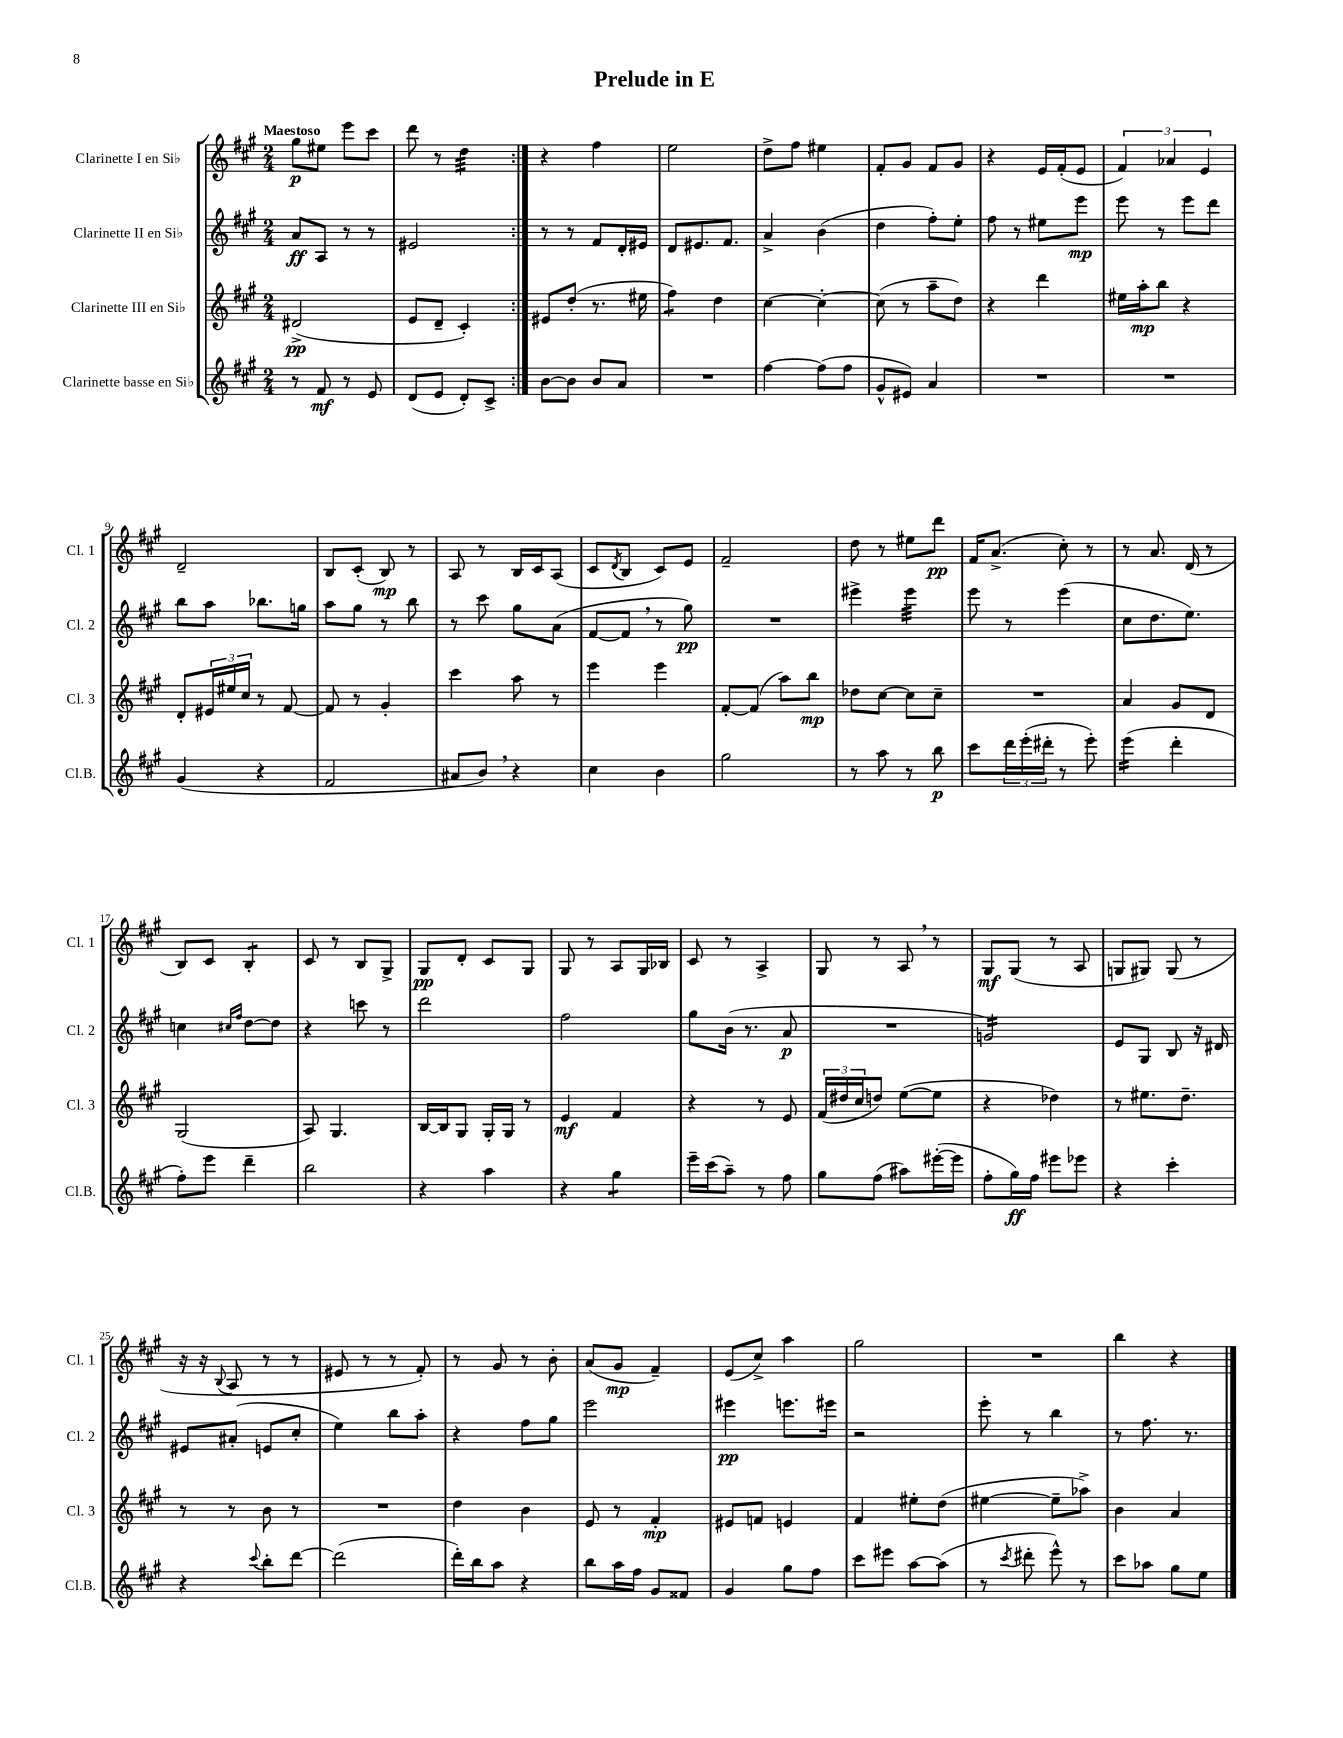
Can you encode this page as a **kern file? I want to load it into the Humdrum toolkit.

**kern	**kern	**kern	**kern
*staff4	*staff3	*staff2	*staff1
*clefG2	*clefG2	*clefG2	*clefG2
*k[f#c#g#]	*k[f#c#g#]	*k[f#c#g#]	*k[f#c#g#]
*M2/4	*M2/4	*M2/4	*M2/4
8r	(2d#^	8a	8gg#
8f#	.	8A	8ee#
8r	.	8r	8eee
8e	.	8r	8ccc#
=	=	=	=
(8d	8e	2e#	8ddd
8e	8d~	.	8r
8d')	4c#')	.	4dd
8c#^	.	.	.
=:|!	=:|!	=:|!	=:|!
[8b	8e#	8r	4r
8b]	(8dd'	8r	.
8b	8.r	8f#	4ff#
8a	.	16d'	.
.	16ee#	16e#	.
=	=	=	=
2r	4ff#)	8d	2ee
.	.	8.e#	.
.	4dd	.	.
.	.	8.f#	.
=	=	=	=
[4ff#	[4cc#	4a^	8dd^
.	.	.	8ff#
(8ff#]	4cc#'_	(4b	4ee#
8ff#	.	.	.
=	=	=	=
8g#^^	(8cc#]	4dd	8f#'
8e#)	8r	.	8g#
4a	8aa~	8ff#')	8f#
.	8dd)	8ee'	8g#
=	=	=	=
2r	4r	8ff#	4r
.	.	8r	.
.	4ddd	8ee#	16e
.	.	.	(16f#'
.	.	8eee	8e
=	=	=	=
2r	16ee#	8eee	6f#)
.	16aa'	.	.
.	8bb	8r	.
.	.	.	6a-
.	4r	8eee	.
.	.	.	6e
.	.	8ddd	.
=	=	=	=
(4g#	8d'	8bb	2d~
.	24e#	8aa	.
.	24ee#	.	.
.	24cc#	.	.
4r	8r	8.bb-	.
.	[8f#	.	.
.	.	16gg	.
=	=	=	=
2f#	8f#]	8aa	8B
.	8r	8gg#	(8c#'
.	4g#'	8r	8B)
.	.	8bb	8r
=	=	=	=
8a#	4ccc#	8r	8A
8b)	.	8ccc#	8r
4r	8aa	8gg#	16B
.	.	.	16c#
.	8r	(8a	(8A
=	=	=	=
4cc#	4eee	[8f#	8c#
.	.	.	8qd
.	.	8f#]	8B
4b	4eee	8r	8c#)
.	.	8gg#)	8e
=	=	=	=
2gg#	[8f#'	2r	2f#~
.	(8f#]	.	.
.	8aa)	.	.
.	8bb	.	.
=	=	=	=
8r	8dd-	4eee#^	8dd
8aa	[8cc#	.	8r
8r	8cc#]	4eee#	8ee#
8bb	8cc#~	.	8ddd
=	=	=	=
8ccc#	2r	8eee	16f#
.	.	.	(8.a^
24ddd	.	8r	.
(24eee'	.	.	.
24ddd#'	.	.	.
8r	.	(4eee	8cc#')
8eee')	.	.	8r
=	=	=	=
(4eee	4a	8cc#	8r
.	.	8.dd	8.a
4ddd'	8g#	.	.
.	.	8.ee)	(16d
.	8d	.	8r
=	=	=	=
8ff#')	(2G#	4cc	8B)
8eee	.	.	8c#
.	.	16qqcc#	.
.	.	16qqff#	.
4ddd~	.	[8dd	4B'
.	.	8dd]	.
=	=	=	=
2bb	8A)	4r	8c#
.	4.G#	.	8r
.	.	8ccc	8B
.	.	8r	8G#^
=	=	=	=
4r	[16B	2ddd	8G#
.	16B]	.	.
.	8G#	.	8d'
4aa	16G#'	.	8c#
.	16G#	.	.
.	8r	.	8G#
=	=	=	=
4r	4e	2ff#	8G#
.	.	.	8r
4gg#	4f#	.	8A
.	.	.	16G#
.	.	.	16B-
=	=	=	=
16eee~	4r	8gg#	8c#
(16ccc#	.	.	.
8aa~)	.	(16b	8r
.	.	8.r	.
8r	8r	.	4A^
8ff#	8e	8a	.
=	=	=	=
8gg#	(24f#	2r	8G#
.	24dd#	.	.
.	24cc#	.	.
(8ff#	8dd)	.	8r
8aa#)	([8ee	.	8A
([16eee#'	8ee]	.	8r
16eee#]	.	.	.
=	=	=	=
8ff#'	4r	2g)	8G#
16gg#)	.	.	(8G#
16ff#	.	.	.
8eee#	4dd-)	.	8r
8eee-	.	.	8A
=	=	=	=
4r	8r	8e	8G
.	8.ee#	8G#	8G#)
4ccc#'	.	8B	(8G#
.	8.dd~	.	.
.	.	16r	8r
.	.	16d#	.
=	=	=	=
4r	8r	8e#	16r
.	.	.	16r
.	.	.	8qqB
.	8r	(8a#'	8A
8qqccc#	.	.	.
8bb'	8b	8e	8r
[8ddd	8r	8cc#'	8r
=	=	=	=
(2ddd]	2r	4ee)	8e#
.	.	.	8r
.	.	8bb	8r
.	.	8aa'	8f#')
=	=	=	=
16ddd')	4dd	4r	8r
16bb	.	.	.
8aa	.	.	8g#
4r	4b	8ff#	8r
.	.	8gg#	8b'
=	=	=	=
8bb	8e	2eee	(8a
16aa	8r	.	8g#
16ff#	.	.	.
8g#	4f#'	.	4f#~)
8f##	.	.	.
=	=	=	=
4g#	8e#	4eee#	(8e
.	8f	.	8cc#^)
8gg#	4e	8.eee	4aa
8ff#	.	.	.
.	.	16eee#	.
=	=	=	=
8ccc#	4f#	2r	2gg#
8eee#	.	.	.
[8aa	8ee#'	.	.
(8aa]	(8dd	.	.
=	=	=	=
8r	[4ee#	8eee'	2r
8qccc#	.	.	.
8ddd#'	.	8r	.
8eee^^)	8ee#~]	4bb	.
8r	8aa-^)	.	.
=	=	=	=
8ccc#	4b	8r	4bb
8aa-	.	8.ff#	.
8gg#	4a	.	4r
.	.	8.r	.
8ee	.	.	.
==	==	==	==
*-	*-	*-	*-
